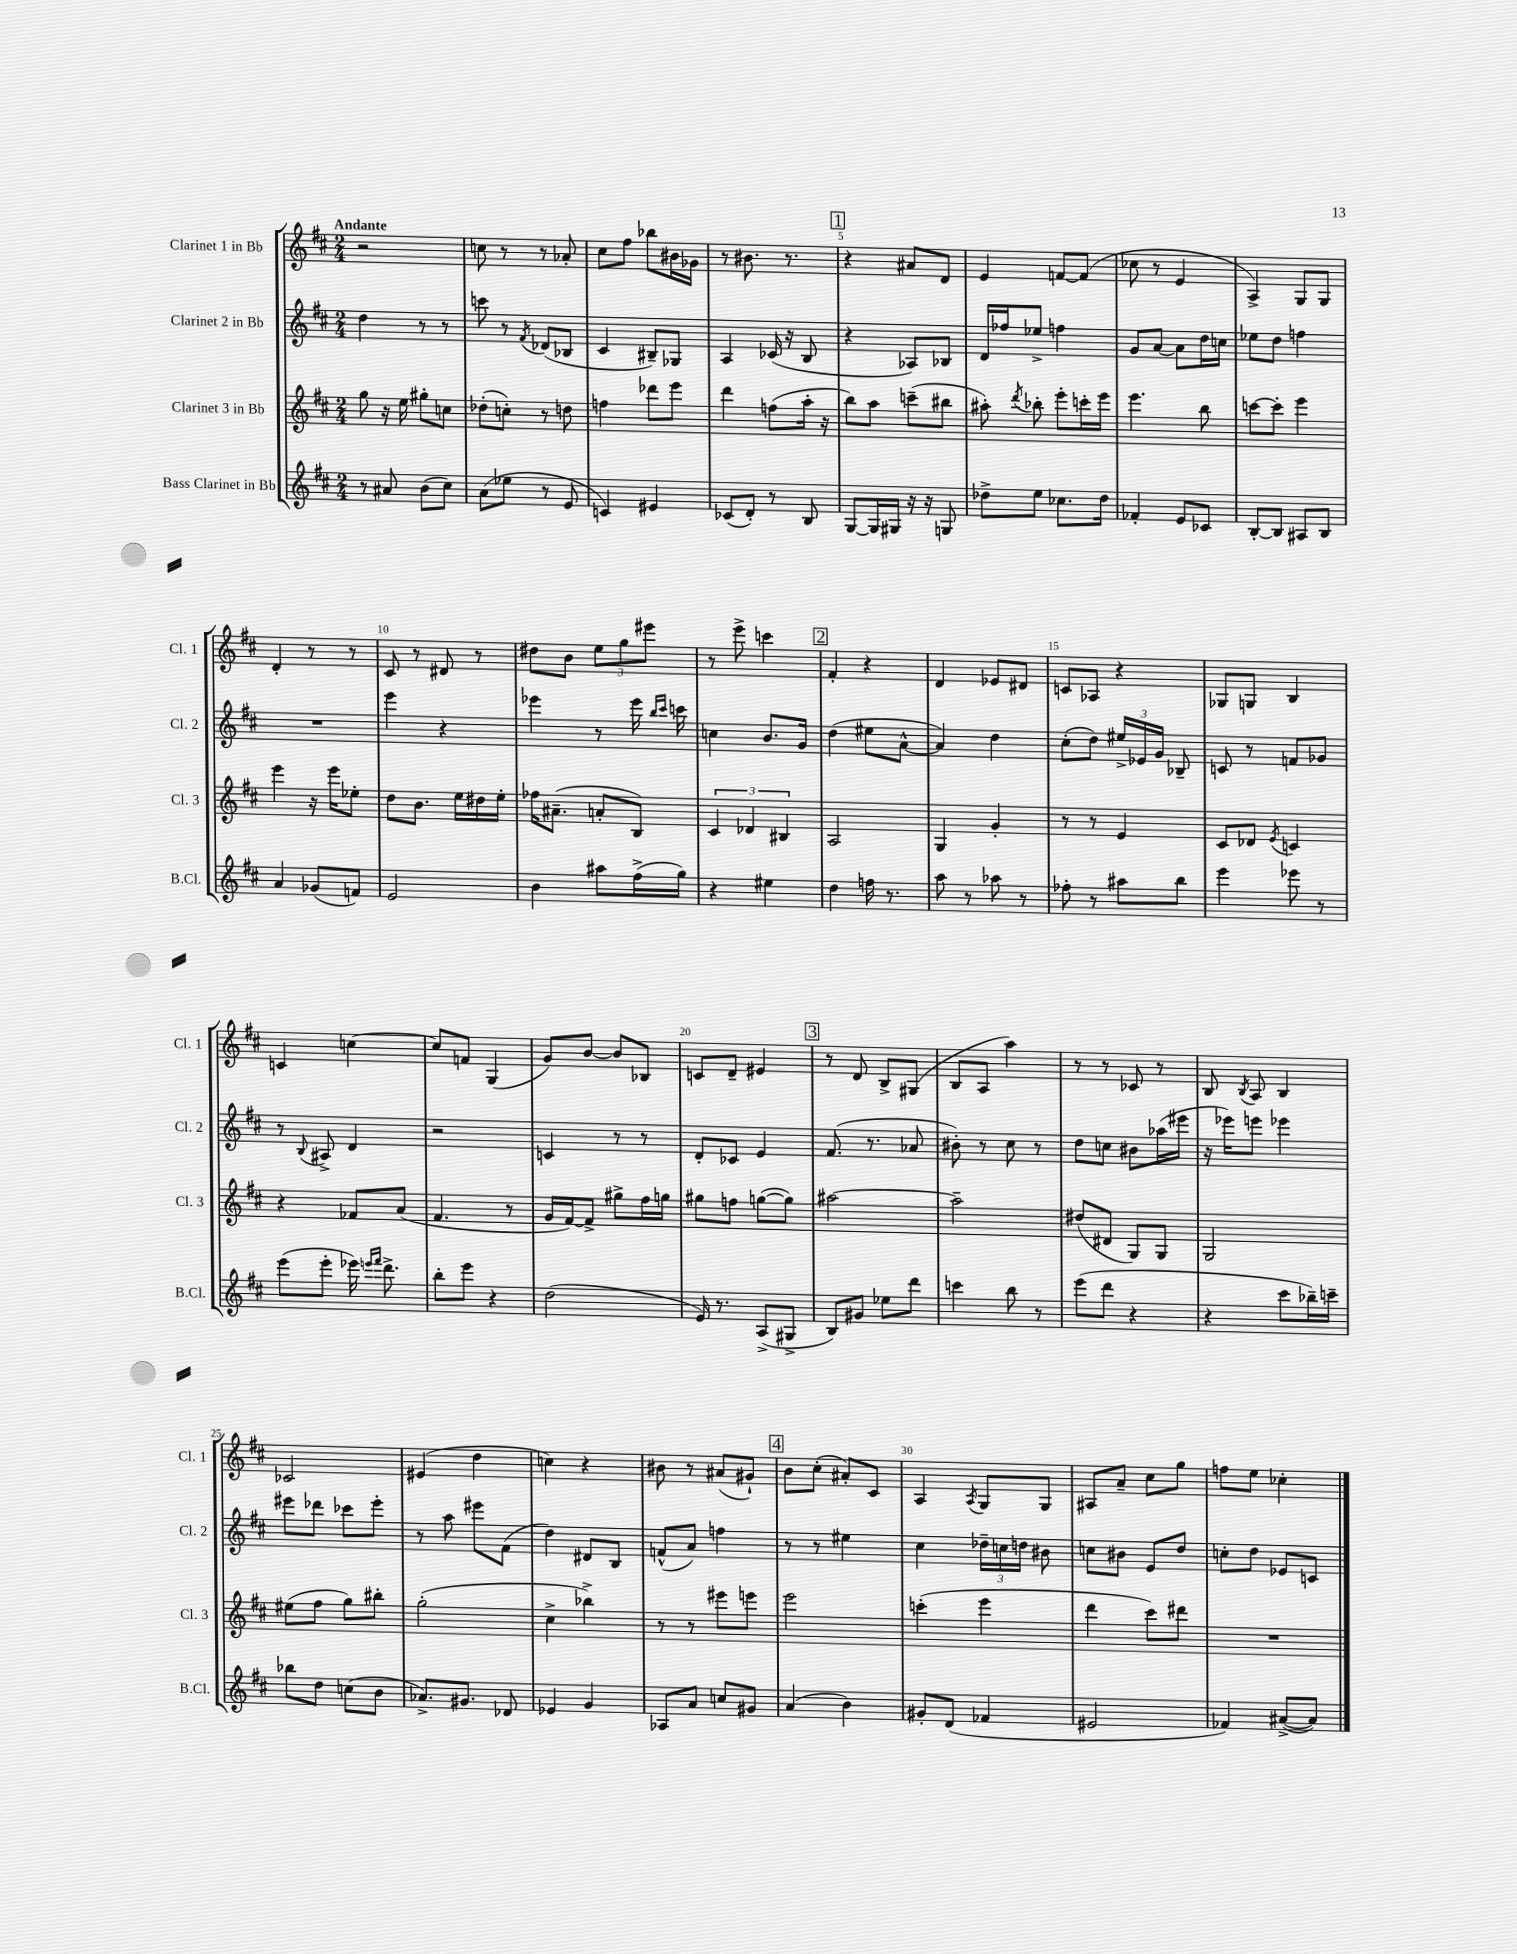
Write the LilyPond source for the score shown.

<<
\new StaffGroup <<
\new Staff = "s0" \with { instrumentName = "Clarinet 1 in Bb" shortInstrumentName = "Cl. 1" } {
    \clef treble \key d \major \numericTimeSignature \time 2/4 \tempo "Andante"
    \autoBeamOff r2 |
    c''8 r8 r8 aes'8-. |
    cis''8[ fis''8] bes''8[ bis'16 ges'16] |
    r8 bis'8. r8. |
    \mark \markup { \box "1" } r4 ais'8[ d'8] |
    e'4 f'8[~ f'8]( |
    ces''8 r8 e'4 |
    a4->) g8[ g8] |
    d'4-. r8 r8 |
    cis'8 r8 dis'8 r8 |
    dis''8[ b'8] \tuplet 3/2 { e''8[ g''8 eis'''8] } |
    r8 e'''8-> c'''4 |
    \mark \markup { \box "2" } fis'4-. r4 |
    d'4 ees'8[ dis'8] |
    c'8[ aes8] r4 |
    ges8[ g8] b4 |
    c'4 c''4~ |
    c''8[ f'8] g4( |
    g'8[) b'8]~ b'8[ bes8] |
    c'8[ d'8]-- eis'4 |
    \mark \markup { \box "3" } r8 d'8 b8[-> gis8]( |
    b8[ a8] a''4) |
    r8 r8 ces'8 r8 |
    b8 \acciaccatura { b8 } a8 b4 |
    ces'2 |
    eis'4( d''4 |
    c''4) r4 |
    bis'8 r8 ais'8[( gis'8]-!) |
    \mark \markup { \box "4" } b'8[ cis''8]-.( ais'8[-.) cis'8] |
    a4 \acciaccatura { a8 } g8[ g8] |
    ais8[ a'8]-- cis''8[ g''8] |
    f''8[ e''8] ces''4-. \bar "|." |
}
\new Staff = "s1" \with { instrumentName = "Clarinet 2 in Bb" shortInstrumentName = "Cl. 2" } {
    \clef treble \key d \major \numericTimeSignature \time 2/4
    \autoBeamOff d''4 r8 r8 |
    c'''8 r8 \acciaccatura { fis'8 } des'8[( bes8] |
    cis'4 bis8[--) ges8] |
    a4 ces'16( r16 b8 |
    \mark \markup { \box "1" } r4 aes8[) bes8] |
    d'16[ fes''16 ees''8]-> f''4 |
    g'8[ a'8]~ a'8[ d''16 c''16] |
    ees''8[ d''8] f''4 |
    R2 |
    e'''4 r4 |
    ees'''4 r8 ees'''16 \grace { b''16[ cis'''16] } c'''16 |
    c''4 b'8.[ g'16] |
    \mark \markup { \box "2" } d''4( eis''8[ a'8]~-^ |
    a'4) d''4 |
    cis''8[-.( d''8]) \tuplet 3/2 { eis''16[-> ees'16 g'16] } bes8-- |
    c'8 r8 f'8[ ges'8] |
    r8 \appoggiatura { b8 } ais8-> d'4 |
    r2 |
    c'4 r8 r8 |
    d'8[-. ces'8] e'4 |
    \mark \markup { \box "3" } fis'8.( r8. aes'8 |
    bis'8-.) r8 cis''8 r8 |
    d''8[ c''8] bis'8[ aes''16( eis'''16] |
    r16 ees'''16[) e'''8] ees'''4 |
    eis'''8[ des'''8] ces'''8[ eis'''8]-. |
    r8 a''8 eis'''8[ fis'8]( |
    d''4) dis'8[ b8] |
    f'8[-^( a'8]) f''4 |
    \mark \markup { \box "4" } r8 r8 eis''4 |
    cis''4 \tuplet 3/2 { des''16[-- c''16 d''16] } bis'8 |
    c''8[ bis'8] e'8[ d''8] |
    c''8[-. d''8] ees'8[ c'8] \bar "|." |
}
\new Staff = "s2" \with { instrumentName = "Clarinet 3 in Bb" shortInstrumentName = "Cl. 3" } {
    \clef treble \key d \major \numericTimeSignature \time 2/4
    \autoBeamOff g''8 r16 e''16 gis''8[-. c''8] |
    des''8[-.( c''8]-.) r8 d''8 |
    f''4 des'''8[ e'''8] |
    d'''4 f''8[( a''16]-. r16 |
    \mark \markup { \box "1" } b''8[) a''8] c'''8[--( bis''8] |
    ais''8-.) \acciaccatura { d'''8 } bes''8-. e'''8[-. c'''16-. e'''16] |
    e'''4. b''8 |
    c'''8[~ c'''8]-. e'''4 |
    e'''4 r16 e'''16[ ees''8]-. |
    d''8[ b'8.] e''16[ dis''16 e''16]-. |
    fes''16[ ais'8.]--( a'8[-. b8]) |
    \tuplet 3/2 { cis'4 des'4 bis4 } |
    \mark \markup { \box "2" } a2 |
    g4 g'4-. |
    r8 r8 e'4 |
    cis'8[ des'8] \acciaccatura { e'8 } c'4 |
    r4 fes'8[ a'8]( |
    fis'4. r8 |
    g'16[ fis'16~) fis'8]-> gis''8[-> fis''16 g''16] |
    gis''8[ f''8] g''8[~( g''8]) |
    \mark \markup { \box "3" } ais''2~ |
    ais''2-- |
    dis''8[( dis'8] g8[) g8] |
    g2 |
    eis''8[( fis''8] g''8[) bis''8]-. |
    g''2-.( |
    cis''4-> bes''4->) |
    r8 r8 eis'''8[ e'''8] |
    \mark \markup { \box "4" } e'''2 |
    c'''4-.( e'''4 |
    d'''4 cis'''8[) dis'''8] |
    R2 \bar "|." |
}
\new Staff = "s3" \with { instrumentName = "Bass Clarinet in Bb" shortInstrumentName = "B.Cl." } {
    \clef treble \key d \major \numericTimeSignature \time 2/4
    \autoBeamOff r8 ais'8 b'8[( cis''8]) |
    a'8[( ees''8] r8 e'8 |
    c'4) eis'4 |
    ces'8[( d'8]-.) r8 b8 |
    \mark \markup { \box "1" } g8[~ g16 gis16] r16 r16 g8 |
    des''8[-> e''8] ces''8.[ des''16] |
    fes'4-. e'8[ ces'8] |
    b8[~-. b8] ais8[ b8] |
    a'4 ges'8[( f'8]) |
    e'2 |
    b'4 ais''8[ fis''16->( g''16]) |
    r4 eis''4 |
    \mark \markup { \box "2" } d''4 f''16 r8. |
    a''8 r8 aes''8 r8 |
    fes''8-. r8 ais''8[ b''8] |
    e'''4 ees'''8 r8 |
    e'''8[( e'''8]-. ees'''16) \grace { e'''16[ fis'''16] } d'''8.-> |
    b''8[-. e'''8] r4 |
    d''2( |
    e'16) r8. a8[->( gis8]-> |
    \mark \markup { \box "3" } b8[) gis'8] ees''8[ d'''8] |
    c'''4 b''8 r8 |
    e'''8[( d'''8] r4 |
    r4 cis'''8[ bes''16--) c'''16]-- |
    bes''8[ d''8] c''8[( b'8] |
    aes'8.[->) gis'8.] des'8 |
    ees'4 g'4 |
    aes8[ a'8] c''8[ gis'8] |
    \mark \markup { \box "4" } a'4( b'4) |
    gis'8[-. d'8]( fes'4 |
    eis'2 |
    fes'4) ais'8[~->( ais'8]) \bar "|." |
}
>>
>>
\layout { \context { \Score \override BarNumber.break-visibility = ##(#f #t #t) barNumberVisibility = #(every-nth-bar-number-visible 5) } }
